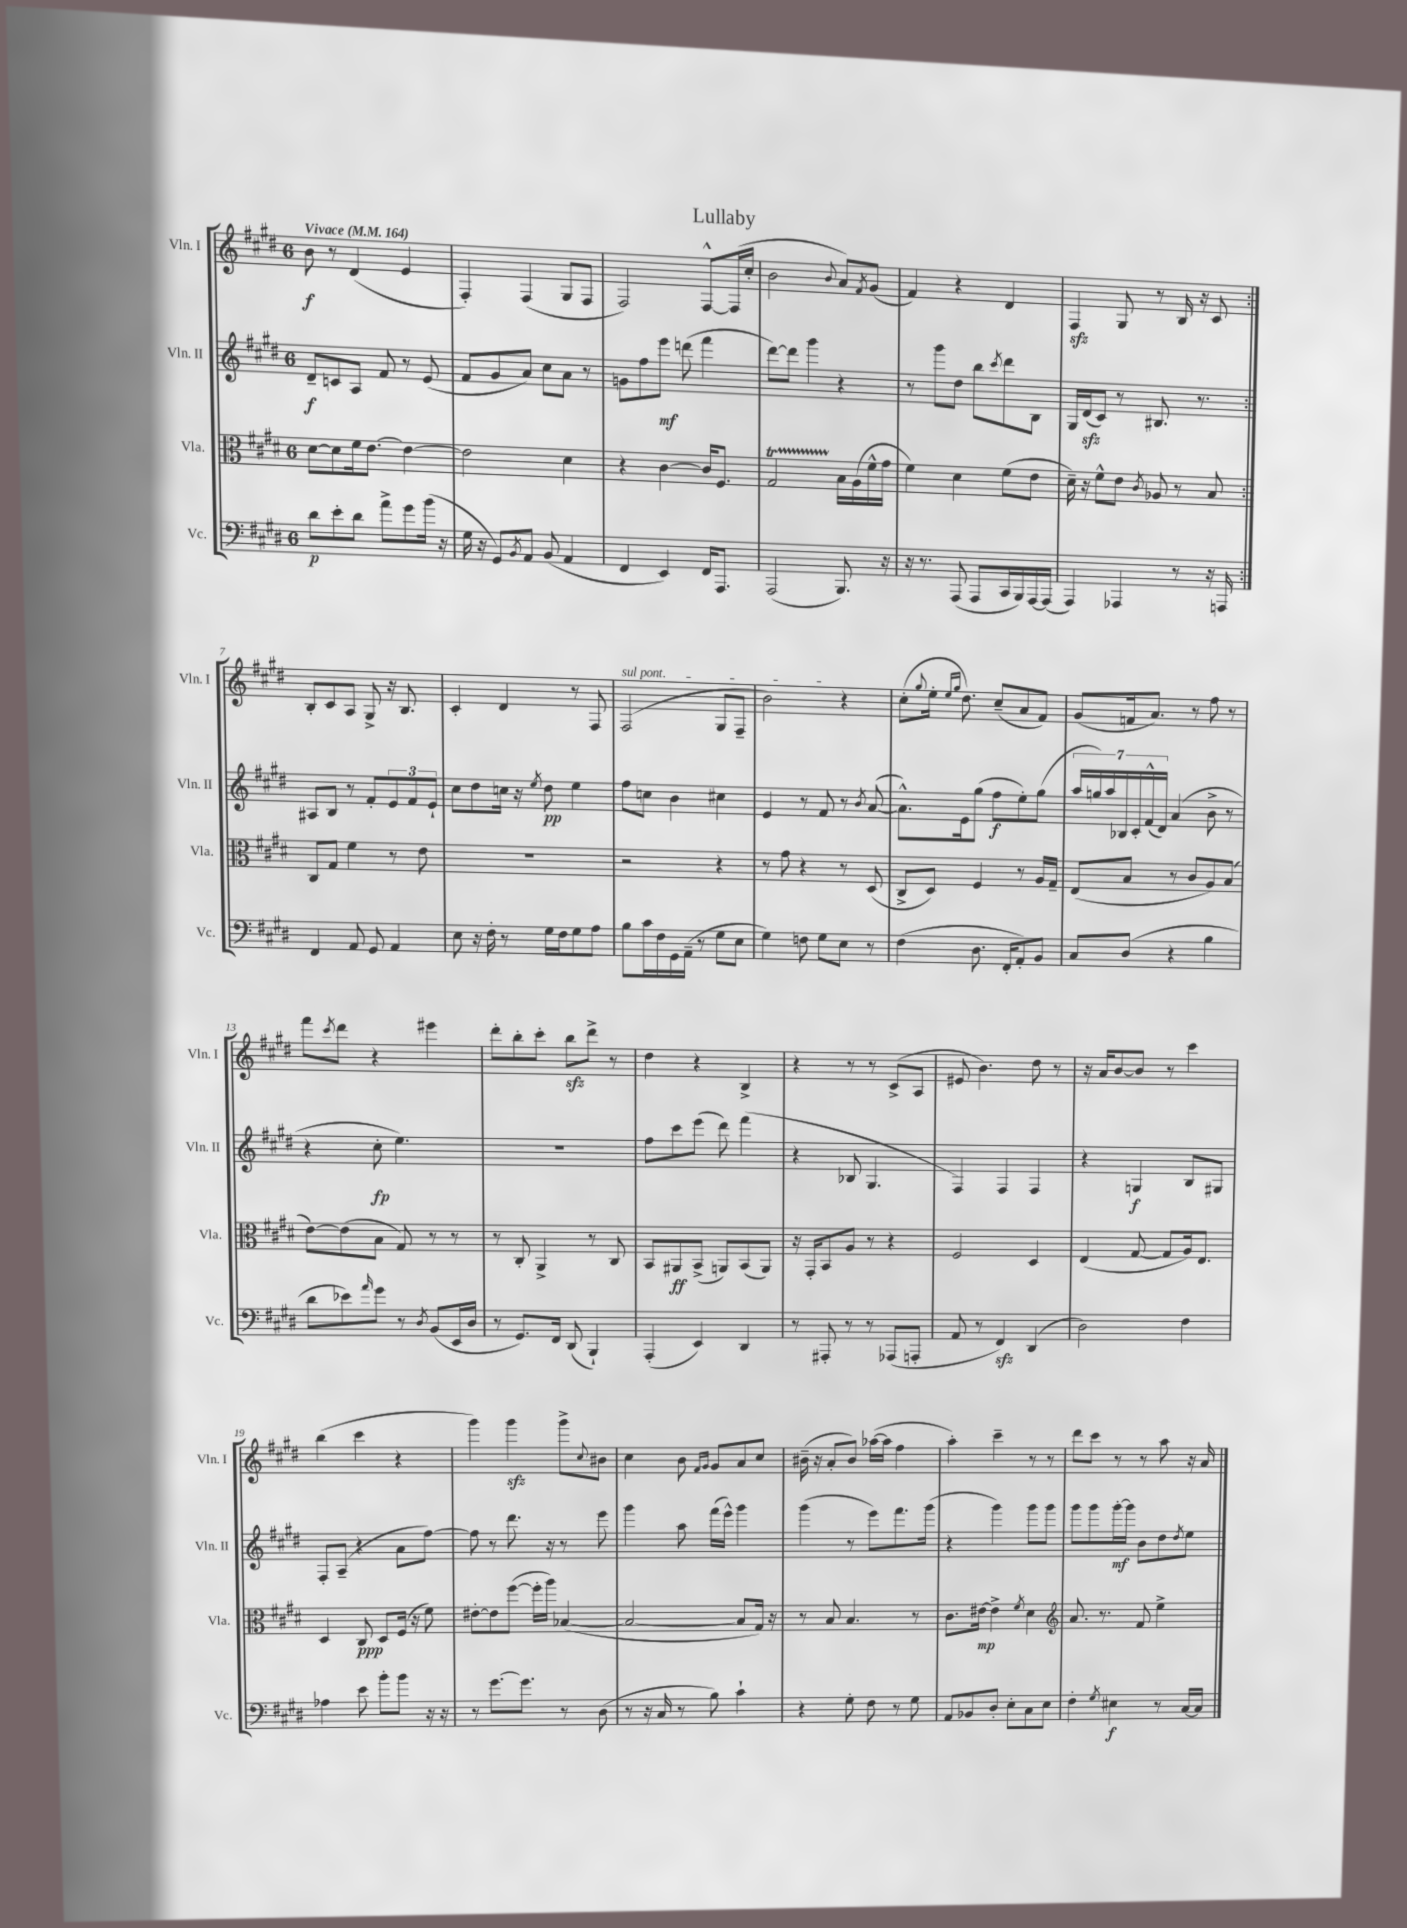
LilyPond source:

\header { title = "Lullaby" }
<<
\new StaffGroup <<
\new Staff = "s0" \with { instrumentName = "Vln. I" shortInstrumentName = "Vln. I" } {
    \clef treble \key e \major \once \override Staff.TimeSignature.style = #'single-digit \time 6/8 \tempo "Vivace" 4 = 164
    \repeat volta 2 { b'8\f r8 dis'4( e'4 |
    fis4-.) fis4( gis8 fis8 |
    fis2) fis8~-^ fis16( cis''16-. |
    b'2 \appoggiatura { b'8 } a'8) \acciaccatura { fis'8 } gis'8( |
    fis'4) r4 dis'4 |
    fis4\sfz gis8 r8 b16 r16 cis'8 | }
    b8-. cis'8 a8 gis8-> r16 b8. |
    cis'4-. dis'4 r8 fis8 |
    \once \override TextSpanner.bound-details.left.text = \markup { \italic "sul pont." } fis2\startTextSpan( gis8 fis8-- |
    b'2\stopTextSpan) r4 |
    cis''8-.( \appoggiatura { gis''8 } e''16-. \grace { e''16 gis''16 } dis''8.) cis''8--( a'8 fis'8) |
    gis'8( f'16 a'8.) r8 fis''8 r8 |
    fis'''8 \acciaccatura { cis'''8 } dis'''8 r4 eis'''4 |
    dis'''8-. b''8-. cis'''8-. b''8\sfz dis'''8-> r8 |
    dis''4 r4 b4-> |
    r4 r8 r8 cis'8->( a8 |
    eis'8 b'4.) dis''8 r8 |
    r16 a'16 b'8~ b'8 r8 cis'''4 |
    b''4( cis'''4 r4 |
    gis'''4) gis'''4\sfz gis'''8-> \appoggiatura { cis''8 } bis'8 |
    cis''4 b'8 \grace { fis'16 gis'16 } gis'8 a'8 cis''8 |
    bis'16--( r16 a'8-. bis'8) aes''16~( aes''16 fis''4 |
    a''4-.) cis'''4-- r8 r8 |
    dis'''8 cis'''8 r8 r8 a''8 r16 a'16 \bar "|." |
}
\new Staff = "s1" \with { instrumentName = "Vln. II" shortInstrumentName = "Vln. II" } {
    \clef treble \key e \major \once \override Staff.TimeSignature.style = #'single-digit \time 6/8
    \repeat volta 2 { dis'8--\f c'8 a8 fis'8 r8 e'8( |
    fis'8 gis'8 a'8) cis''8 a'8 r8 |
    g'8 fis''8 e'''8\mf d'''8( fis'''4 |
    dis'''8~) dis'''8 gis'''4 r4 |
    r8 gis'''8 dis''8 b''8 \acciaccatura { cis'''8 } dis'''8 b8 |
    gis16 dis'16\sfz( cis'8) r8 bis8. r8. | }
    ais8 b8 r8 fis'8-. \tuplet 3/2 { e'8 fis'8 e'8-! } |
    cis''8 dis''8 c''16 r16 \acciaccatura { e''8 } dis''8\pp e''4 |
    fis''8 c''8 b'4 cis''4 |
    e'4 r8 fis'8 r8 \acciaccatura { b'8 } a'8~( |
    a'8.-^) e'16 gis''8( fis''8\f e''8-.) gis''8( |
    \tuplet 7/4 { a''16 g''16) a''16 bes16 cis'16-. fis'16-^( dis'16) } a'4( b'8-> r8 |
    r4 cis''8-.\fp e''4.) |
    R2. |
    fis''8 cis'''8 e'''8( dis'''8) fis'''4( |
    r4 bes8 gis4. |
    fis4) fis4 fis4 |
    r4 g4\f b8 gis8 |
    fis8-. a8--( r4 a'8 fis''8~) |
    fis''8 r8 dis'''8. r16 r8 e'''8 |
    gis'''4 a''8 fis'''16( e'''16-^) gis'''4 |
    gis'''4( r8 e'''8) fis'''8. gis'''16( |
    r4 gis'''4) gis'''8 gis'''8 |
    gis'''8 gis'''8 gis'''16~-.\mf gis'''16 b'8 dis''8 \acciaccatura { dis''8 } e''8 \bar "|." |
}
\new Staff = "s2" \with { instrumentName = "Vla." shortInstrumentName = "Vla." } {
    \clef alto \key e \major \once \override Staff.TimeSignature.style = #'single-digit \time 6/8
    \repeat volta 2 { dis'8~ dis'8 fis'16 e'8.~ e'4~ |
    e'2 dis'4 |
    r4 cis'4~ cis'16 fis8. |
    gis2\startTrillSpan b16\stopTrillSpan a16( fis'16-^ gis'16 |
    fis'4) dis'4 fis'8( e'8 |
    dis'16--) r16 fis'8-^ e'8 \acciaccatura { cis'8 } aes8 r8 b8 | }
    cis8 gis8 fis'4 r8 e'8 |
    R2. |
    r2 r4 |
    r8 gis'8 r4 r8 dis8( |
    cis8-> dis8) fis4 r8 a16 gis16-- |
    e8( b8 r8 cis'8 a8) b8( |
    e'8~) e'8( b8 gis8) r8 r8 |
    r8 cis8-. a,4-> r8 cis8 |
    b,8 ais,8\ff b,8->( a,8) b,8( a,8) |
    r16 gis,16-. b,8 a8 r8 r4 |
    fis2 dis4 |
    e4( gis8~ gis8 a16) e8. |
    dis4 cis8\ppp dis8 fis16( r16 fis'8) |
    eis'8~-. eis'8 fis''8~( fis''16-. a''16) bes4~( |
    bes2~ bes8 gis16) r16 |
    r8 b8 b4. r8 |
    cis'8. eis'16~\mp eis'4-> \acciaccatura { fis'8 } dis'4 |
    \clef treble a'8. r8. fis'8 e''4-> \bar "|." |
}
\new Staff = "s3" \with { instrumentName = "Vc." shortInstrumentName = "Vc." } {
    \clef bass \key e \major \once \override Staff.TimeSignature.style = #'single-digit \time 6/8
    \repeat volta 2 { dis'8\p e'8-. dis'8 a'8-> gis'8 b'16( r16 |
    gis16 r16 gis,8) \acciaccatura { b,8 } a,8 b,8( a,4 |
    fis,4 e,4) fis,16 a,,8. |
    a,,2( b,,8.) r16 |
    r16 r8. a,,8( a,,8 cis,16 b,,16) a,,16~ a,,16( |
    a,,4) aes,,4 r8 r16 a,,16 | }
    fis,4 a,8 gis,8 a,4 |
    e8 r16 fis16-. r8 gis16 fis16 gis8 a8 |
    b8 cis'16 fis16 gis,16 a,16--( r8 gis8 e8 |
    gis4) f8 gis8 e8 r8 |
    fis4( dis8. fis,16-. a,8-.) b,8 |
    cis8 dis8( r4 b4 |
    dis'8 ees'8) \grace { a'16 } gis'8 r8 \acciaccatura { dis8 } b,8( e,16 dis16 |
    r8 gis,8.) fis,16 dis,8( b,,4-!) |
    a,,4-.( e,4) dis,4 |
    r8 ais,,8-. r8 r8 aes,,8( a,,8-. |
    a,8 r8 fis,4\sfz) dis,4( |
    dis2) fis4 |
    aes4 e'8 b'8-. b'8 r16 r16 |
    r8 gis'8.~ gis'8. r8 dis8( |
    r8 r16 cis16 r8 b8) cis'4-! |
    r4 gis8-. fis8 r8 gis8 |
    a,8 bes,8 dis8-. e8-. cis8 e8 |
    fis4-. \acciaccatura { gis8 } eis4\f r8 cis16~ cis16 \bar "|." |
}
>>
>>
